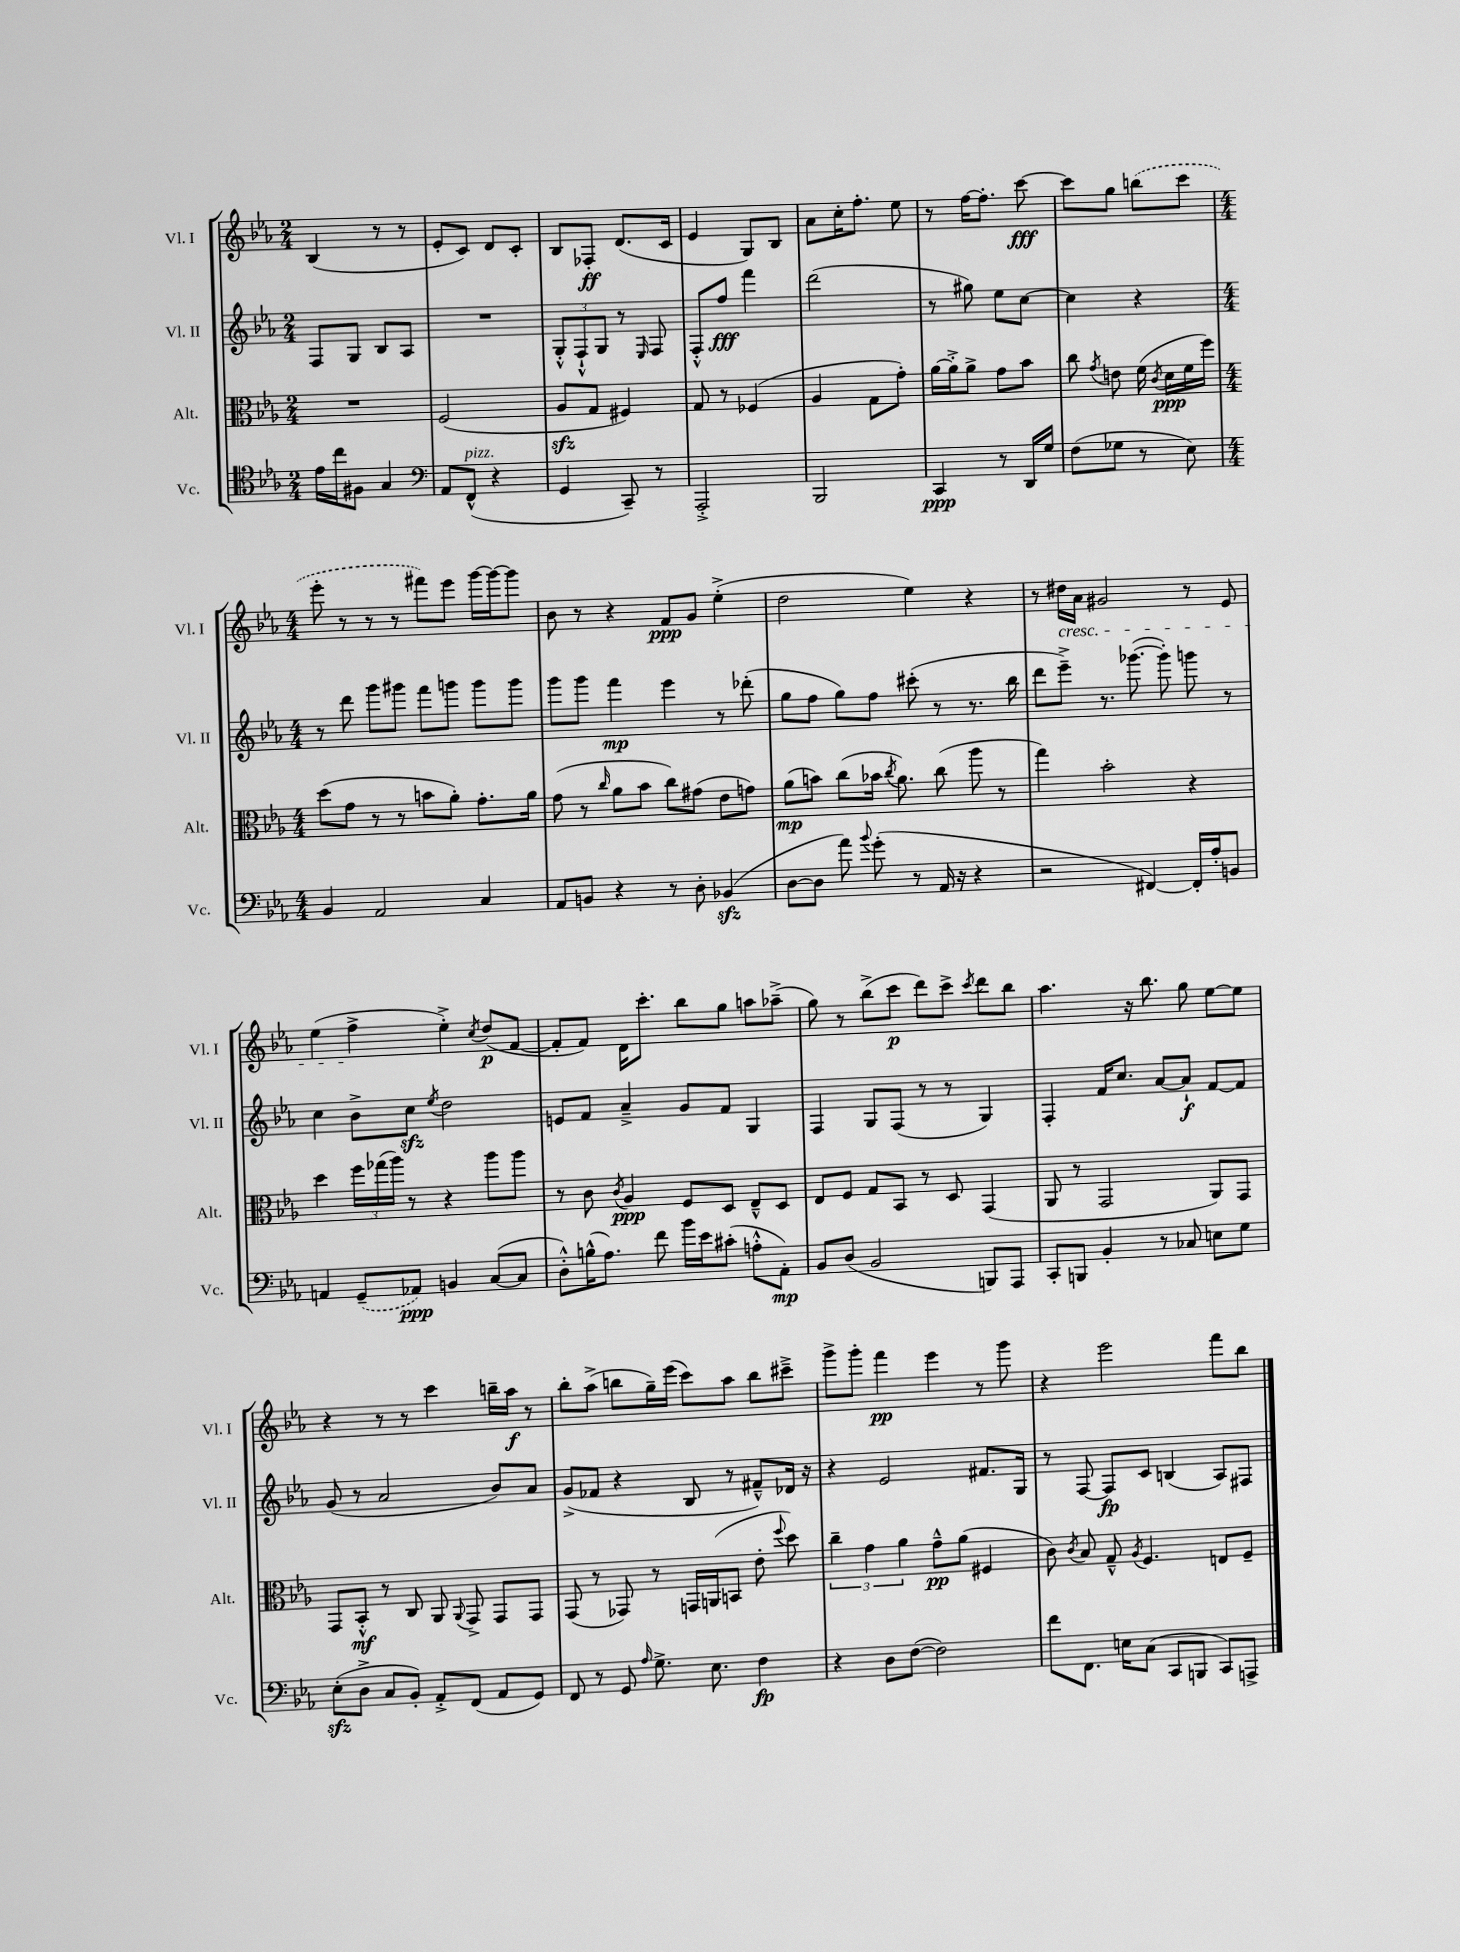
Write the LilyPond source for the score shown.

<<
\new StaffGroup <<
\new Staff = "s0" \with { instrumentName = "Vl. I" shortInstrumentName = "Vl. I" } {
    \clef treble \key ees \major \numericTimeSignature \time 2/4
    \autoBeamOff bes4( r8 r8 |
    ees'8[-. c'8]) d'8[ c'8]-. |
    bes8[ fes8]-.\ff d'8.[( c'16] |
    ees'4 g8[) bes8] |
    aes'8[ c''16-. f''8.]-. ees''8 |
    r8 f''16[~ f''8.]-. c'''8~\fff |
    c'''8[ g''8] \once \slurDashed b''8[( c'''8] |
    \numericTimeSignature \time 4/4 ees'''8-. r8 r8 r8 fis'''8[) ees'''8] g'''16[~ g'''16~ g'''8] |
    bes'8 r8 r4 f'8[\ppp g'8] ees''4-.->( |
    d''2 ees''4) r4 |
    r8 dis''16[\cresc aes'16] gis'2 r8 ees'8 |
    ees''4( f''4->\! ees''4-.->) \acciaccatura { c''8 } d''8[\p( f'8]~ |
    f'8[-. f'8]) d'16[ c'''8.]-. bes''8[ g''8] a''8[ aes''8]--->( |
    g''8) r8 bes''8[->( c'''8]\p d'''8[) c'''8]-> \acciaccatura { c'''8 } d'''8[ bes''8] |
    aes''4. r16 bes''8. g''8 ees''8[~ ees''8] |
    r4 r8 r8 c'''4 b''16[-- aes''16]\f r8 |
    bes''8[-. aes''8]->( b''8[ g''16--) ees'''16]( c'''8[) aes''8] b''8[ cis'''8]---> |
    g'''8[-> g'''8]-. f'''4\pp ees'''4 r8 g'''8 |
    r4 ees'''2 f'''8[ bes''8] \bar "|." |
}
\new Staff = "s1" \with { instrumentName = "Vl. II" shortInstrumentName = "Vl. II" } {
    \clef treble \key ees \major \numericTimeSignature \time 2/4
    \autoBeamOff f8[ g8] bes8[ aes8] |
    R2 |
    \tuplet 3/2 { g8[-.-^ f8-!-^ g8] } r8 \grace { ees16 } f8 |
    f8[-.-^ f''8]\fff f'''4 |
    d'''2( |
    r8 gis''8) ees''8[ c''8]~ |
    c''4 r4 |
    \numericTimeSignature \time 4/4 r8 d'''8 g'''8[ gis'''8] f'''8[ g'''8] g'''8[ g'''8] |
    g'''8[ g'''8] f'''4\mp ees'''4 r8 des'''8-.( |
    g''8[ f''8] g''8[) f''8] cis'''8-.( r8 r8. bes''16 |
    d'''8[ ees'''8]--->) r8. ges'''8.~( ges'''8-.) g'''8 r8 |
    c''4 bes'8[-> c''8]\sfz \acciaccatura { ees''8 } d''2 |
    e'8[ f'8] aes'4---> g'8[ f'8] g4 |
    f4 g8[ f8]( r8 r8 g4) |
    f4-. f'16[ c''8.] aes'8[~ aes'8]-!\f f'8[~ f'8] |
    g'8( r8 aes'2 bes'8[) aes'8] |
    g'8[->( fes'8] r4 bes8 r8 fis'8[---^) des'16] r16 |
    r4 ees'2 fis'8.[ g16] |
    r8 f8~ f8[\fp c'8] b4( aes8[) fis8] \bar "|." |
}
\new Staff = "s2" \with { instrumentName = "Alt." shortInstrumentName = "Alt." } {
    \clef alto \key ees \major \numericTimeSignature \time 2/4
    \autoBeamOff R2 |
    f2( |
    aes8[\sfz g8] fis4) |
    g8 r8 fes4( |
    aes4 g8[ g'8]-.) |
    aes'16[~ aes'16-.-> aes'8]-> g'8[ bes'8] |
    c''8 \acciaccatura { g'8 } e'8 f'16( \acciaccatura { c'8 } d'16[\ppp f'16 f''16]) |
    \numericTimeSignature \time 4/4 d''8[( g'8] r8 r8 b'8[ aes'8]-.) g'8.[-. aes'16] |
    g'8( r8 \grace { c''16 } aes'8[ bes'8] c''8[) gis'8]( ees'8[ g'8]) |
    aes'8[\mp( b'8]) c''8[( bes'16] \acciaccatura { c''8 } aes'8.) c''8( aes''8 r8 |
    g''4) bes'2-. r4 |
    d''4 \tuplet 3/2 { f''16[ ges''16( aes''16]) } r8 r4 aes''8[ aes''8] |
    r8 c'8 \acciaccatura { c'8 } aes4\ppp f8[ d8] ees8[---^ d8] |
    ees8[ f8] g8[ bes,8] r8 d8 g,4( |
    aes,8 r8 g,2 aes,8[) g,8] |
    g,8[ bes,8]-.-^\mf r8 c8 aes,8 \appoggiatura { aes,8 } g,8-> g,8[ g,8] |
    g,8( r8 ges,8) r8 g,16[ a,16( b,8] ees'8-. \appoggiatura { f''8 } d''8) |
    \tuplet 3/2 { c''4-- g'4 aes'4 } g'8[---^\pp aes'8]( fis4 |
    c'8) \acciaccatura { c'8 } bes8 g8---^ \acciaccatura { aes8 } f4. e8[ f8]-- \bar "|." |
}
\new Staff = "s3" \with { instrumentName = "Vc." shortInstrumentName = "Vc." } {
    \clef tenor \key ees \major \numericTimeSignature \time 2/4
    \autoBeamOff ees'16[ c''16 fis8] g4 |
    \clef bass aes,8[ f,8]-^^\markup { \italic "pizz." }( r4 |
    g,4 c,8--) r8 |
    aes,,2-.-> |
    bes,,2 |
    c,4\ppp r8 d,16[ g16] |
    f8[( ges8] r8 ees8) |
    \numericTimeSignature \time 4/4 bes,4 aes,2 c4 |
    aes,8[ b,8] r4 r8 d8-. bes,4\sfz( |
    d8[~ d8] aes'8) \appoggiatura { bes'8 } g'8-.( r8 aes,16 r16 r4 |
    r2 fis,4~) fis,16[-. aes16-. b,8] |
    a,4 \once \slurDashed g,8[--( aes,8]\ppp) b,4 c8[~( c8] |
    d8[-.-^) b16-^( aes8.]) f'8 bes'16[ ees'16 cis'8]-.( a8[-.-^ aes,8]-.\mp) |
    bes,8[ d8]( bes,2 b,,8[) aes,,8] |
    c,8[-. b,,8] bes,4-. r8 ces8 e8[ g8] |
    ees8[-.\sfz( d8]-> c8[ bes,8]-.) aes,8[-.-> f,8]( aes,8[ g,8]) |
    f,8 r8 g,8 \grace { aes16 } g8.-> ees8. f4\fp |
    r4 d8[ f8]~( f2) |
    f'8[ f,8.] e16[ c8]( c,8[ b,,8] c,8[) a,,8]-> \bar "|." |
}
>>
>>
\layout { \context { \Score \remove "Bar_number_engraver" } }
